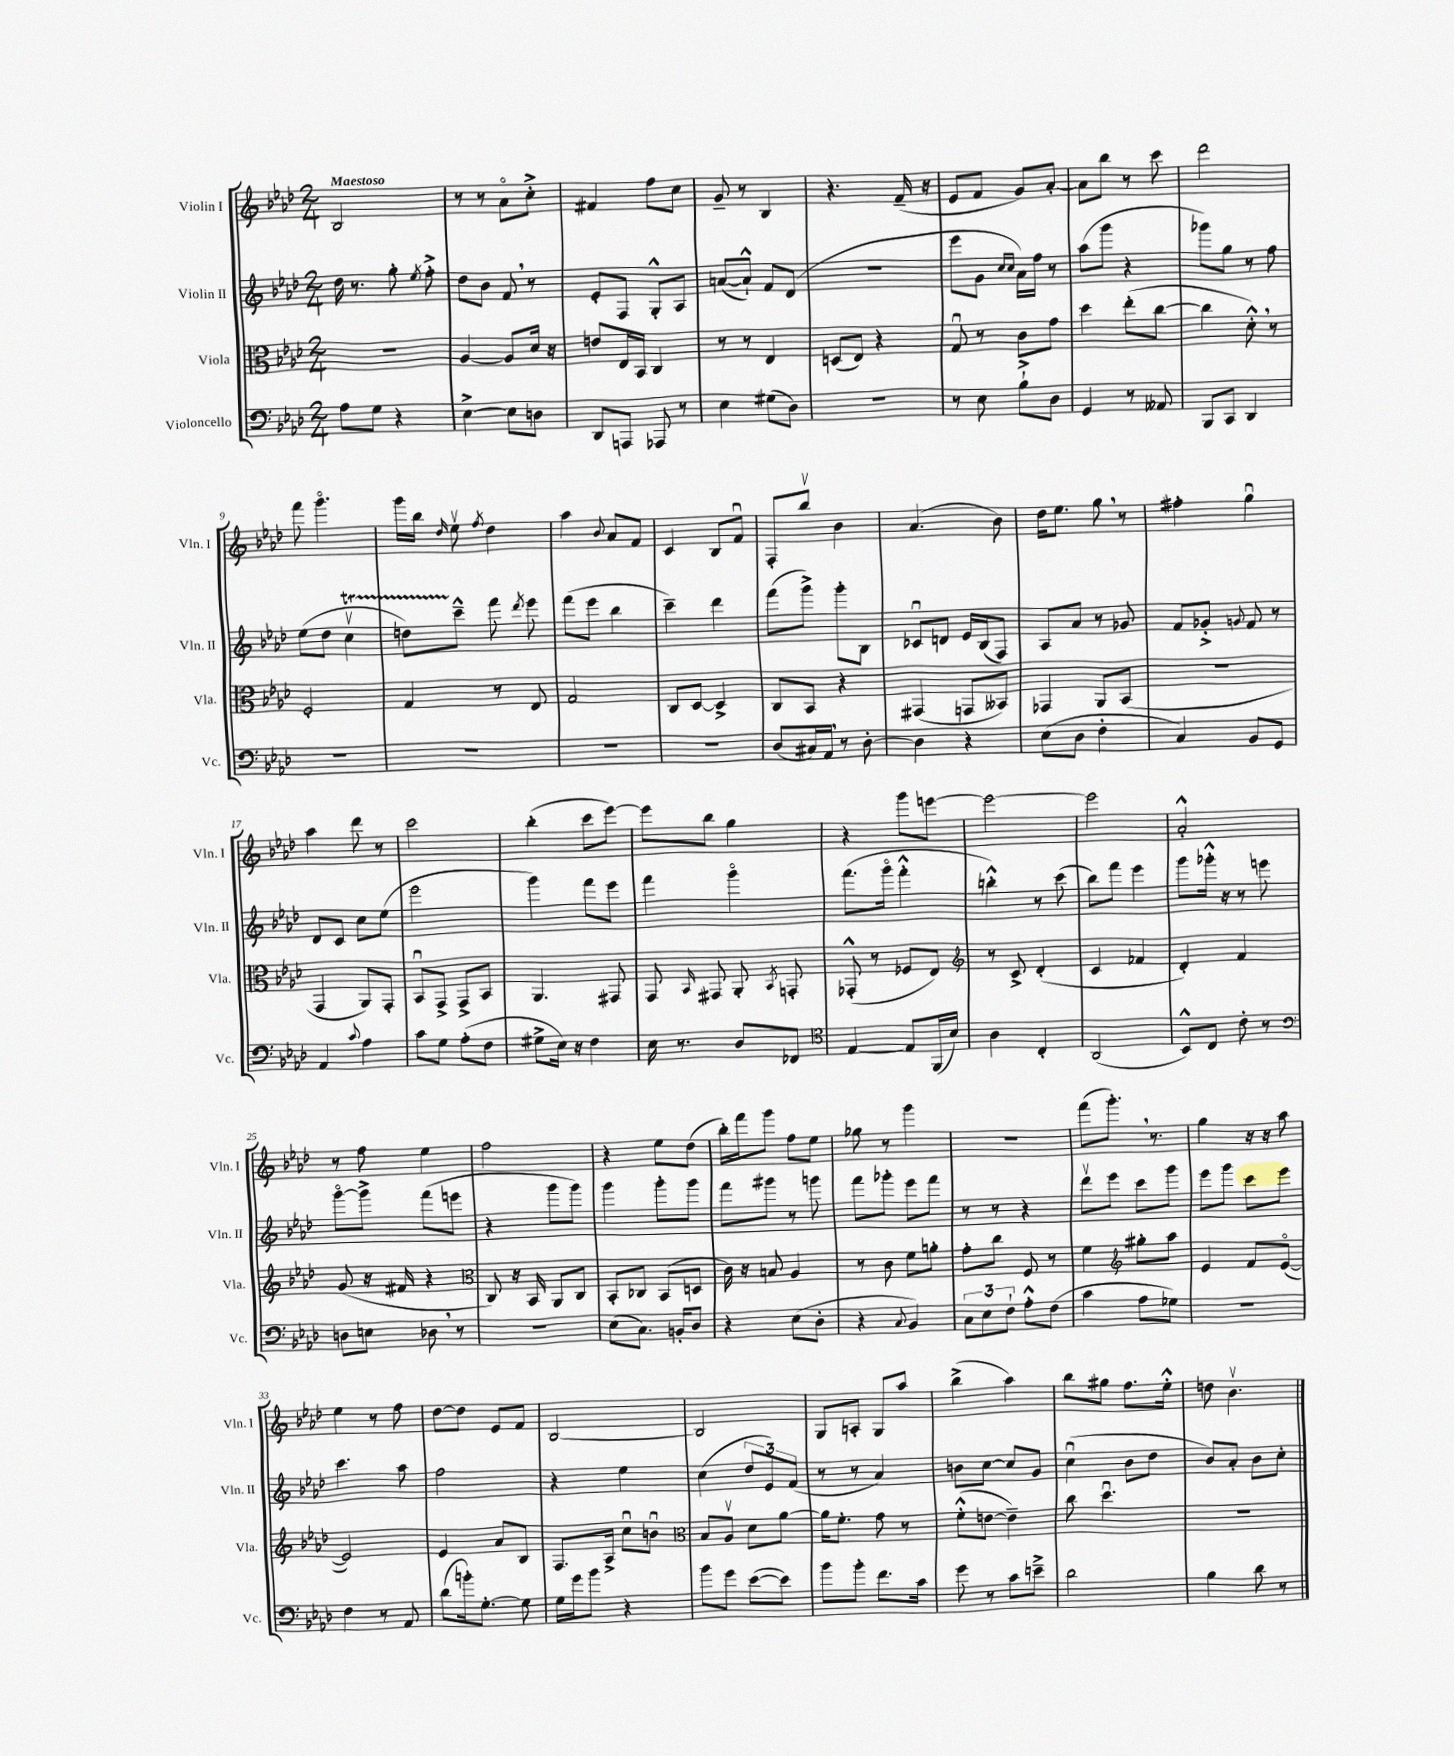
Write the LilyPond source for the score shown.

<<
\new StaffGroup <<
\new Staff = "s0" \with { instrumentName = "Violin I" shortInstrumentName = "Vln. I" } {
    \clef treble \key aes \major \numericTimeSignature \time 2/4 \tempo "Maestoso"
    \autoBeamOff bes2 |
    r8 r8 aes'8[\flageolet c''8]-.-> |
    fis'4 f''8[ c''8] |
    g'8-- r8 bes4 |
    r4. f'16--( r16 |
    ees'8[ f'8] g'8[) aes'8]~-. |
    aes'8[ bes''8] r8 c'''8 |
    des'''2 |
    f'''8 g'''4.\flageolet |
    g'''16[ bes''16] \grace { des''16 } ees''8\upbow \acciaccatura { f''8 } des''4 |
    aes''4 \appoggiatura { bes'8 } aes'8[ f'8] |
    c'4 bes8[ f'8]\downbow |
    f8[-. bes''8]\upbow bes'4 |
    aes'4.( bes'8) |
    des''16[ ees''8.] g''8 \breathe r8 |
    fis''4-. g''4\downbow |
    aes''4 des'''8 r8 |
    c'''2 |
    bes''4-.( c'''8[ ees'''8]~) |
    ees'''8[ bes''8] g''4 |
    r4 g'''8[ e'''8]~ |
    e'''2~ |
    e'''2 |
    aes'2-.-^ |
    r8 f''8 ees''4 |
    f''2 |
    r4 ees''8[ des''8]( |
    bes''16[-.) f'''16 g'''8] f''8[ ees''8] |
    ges''8 r8 g'''4 |
    r2 |
    f'''8[( g'''8.]-.) \breathe r8. |
    g''4 r16 r16 aes''8 |
    ees''4 r8 f''8 |
    des''8[~ des''8] ees'8[ f'8] |
    bes2~ |
    bes2 |
    g8[ a8]-. g8[ aes''8] |
    bes''4->( aes''4) |
    bes''8[ gis''8] f''8.[ ees''16]-.-^ |
    d''8 bes'4.\upbow \bar "|." |
}
\new Staff = "s1" \with { instrumentName = "Violin II" shortInstrumentName = "Vln. II" } {
    \clef treble \key aes \major \numericTimeSignature \time 2/4
    \autoBeamOff des''16 r8. g''8-. \acciaccatura { ees''8 } f''8-.-> |
    des''8[ bes'8] f'8 \breathe r8 |
    ees'8[-. f8] g8[-.-^ aes8] |
    a'8[~( a'8]-!-^) f'8[ des'8]( |
    r2 |
    ees'''8[ g'8] \grace { c''16[ c''16] } aes'16[) f''16] r8 |
    aes''8[( g'''8] r4 |
    ges'''8[) g''8] r8 f''8 |
    ees''8[( des''8] c''4\upbow\startTrillSpan |
    d''8[) c'''8]---^\stopTrillSpan f'''8 \acciaccatura { des'''8 } ees'''8 |
    f'''8[( ees'''8] bes''4 |
    c'''4--) des'''4 |
    f'''8[( g'''8]->) g'''8[-. bes8] |
    ces'8[\downbow d'8] ees'16[ bes16( f8]) |
    aes8[ aes'8] r8 ges'8 |
    f'8[ ges'8]-.-> \appoggiatura { g'8 } f'8 r8 |
    des'8[ c'8] c''8[ ees''8]( |
    ees'''2 |
    g'''4) f'''8[ ees'''8] |
    f'''4 g'''4\flageolet |
    f'''8.[( g'''16]\flageolet f'''4-.-^ |
    b''4-.-^) r8 c'''8( |
    bes''8[) f'''8] ees'''4 |
    g'''8[ ges'''16]-.-^ r16 r8 e'''8 |
    g'''8[~\flageolet g'''8]-> f'''8[( e'''8] |
    r4 g'''8[ g'''8]) |
    g'''4 g'''8[-. g'''8] |
    f'''8[ gis'''8] r8 g'''8 |
    f'''8[ ges'''8]-. ees'''8[ f'''8] |
    r8 r8 r4 |
    des'''8[\upbow ees'''8] c'''8[ g'''8] |
    ees'''8[ g'''8] c'''8[ ees'''8] |
    c'''4. aes''8 |
    f''2 |
    r4 ees''4 |
    c''4( \tuplet 3/2 { des''8[ ees'8) f'8]( } |
    r8 r8 aes'4) |
    b'8[ c''8]~ c''8[ g'8] |
    c''4\downbow( bes'8[ des''8] |
    bes'8[) aes'8]-. bes'8[ c''8]-. \bar "|." |
}
\new Staff = "s2" \with { instrumentName = "Viola" shortInstrumentName = "Vla." } {
    \clef alto \key aes \major \numericTimeSignature \time 2/4
    \autoBeamOff R2 |
    aes4~ aes8[ des'16] r16 |
    e'8[ ees16 bes,16] c4 |
    r8 r8 ees4 |
    d8[( ees8]) r4 |
    g8\downbow r8 c'8[ g'8] |
    des''4 ees''8[-.( c''8]~ |
    c''4 des'8-.-^) \breathe r8 |
    f2-. |
    g4 r8 ees8 |
    g2 |
    c8[ des8]~ des4-> |
    c8[ bes,8] r4 |
    gis,4( g,8[ beses,8]) |
    ges,4 aes,8[ bes,8]( |
    R2 |
    g,4 aes,8[) g,8]-. |
    bes,8[\downbow g,8]-> g,8[-> bes,8] |
    aes,4. gis,8 |
    g,8 \grace { bes,16 } gis,8 aes,8-. \acciaccatura { bes,8 } g,8-. |
    ges,8-.-^( r8 fes8[ ees8]) |
    \clef treble r8 c'8-> des'4-.( |
    c'4 fes'4 |
    des'4-.) f'4 |
    g'8( r16 fis'16 r4 |
    \clef alto c8) r16 bes,16 aes,8[ c8] |
    bes,8[-. ces8] bes,8[( d8] |
    c'16) r16 b8 aes4 |
    r8 c'8 f'8[ a'8]-. |
    g'8[-. c''8] f8 r8 |
    f'4 \clef treble gis''8[-. aes''8] |
    ees'4 f'8[ ees'8]~\flageolet( |
    ees'2) |
    ees'4 aes'8[ bes8] |
    f8.[ aes16]-> c''8[\downbow b'8]\downbow |
    \clef alto bes8[ aes8]\upbow des'8[ aes'8]~ |
    aes'16[ f'8.]-. g'8 r8 |
    f'8[-.-^( e'8]~ e'4--) |
    c''8 des''4.\downbow |
    r2 \bar "|." |
}
\new Staff = "s3" \with { instrumentName = "Violoncello" shortInstrumentName = "Vc." } {
    \clef bass \key aes \major \numericTimeSignature \time 2/4
    \autoBeamOff aes8[ g8] r4 |
    ees4~-> ees8[ d8] |
    des,8[ a,,8] aes,,8 r8 |
    ees4 gis8[( des8]) |
    r2 |
    r8 ees8 bes8[-!-> des8] |
    g,4 r8 aeses,8 |
    bes,,8[ c,8] des,4 |
    R2 |
    R2 |
    R2 |
    R2 |
    des8[( cis16) aes,16] \breathe r8 des8~-. |
    des4 r4 |
    ees8[( des8] f4-. |
    c4) bes,8[ g,8] |
    aes,4 \appoggiatura { c'8 } aes4 |
    c'8[ g8] aes8[-.( f8] |
    gis8[-> ees16]) r16 f4 |
    ees16 r8. des8[ fes,8] |
    \clef tenor ees4~ ees8[ f,16( bes16]) |
    aes4 c4-. |
    aes,2( |
    bes,8[-^) c8] c'8-. r8 |
    \clef bass d8[ e8] des8 \breathe r8 |
    R2 |
    ees8[( c8.]) b,16[-. des8] |
    r4 ees8[( des8]-. |
    r4 \appoggiatura { c8 } bes,4) |
    \tuplet 3/2 { c8[ ees8 f8]-! } aes8[-.-^ f8]( |
    c'4 aes8[ ges8]) |
    R2 |
    f4 r8 aes,8 |
    des'8[( b'16-.) g8.]~-. g8 |
    g16[ g'16 bes'8] r4 |
    bes'8[ g'8] ees'8[~( ees'8]) |
    bes'8[ bes'8]-. f'8.[ c'16] |
    g'8 r8 c'8[ e'8]---> |
    des'2 |
    bes4 des'8 r8 \bar "|." |
}
>>
>>
